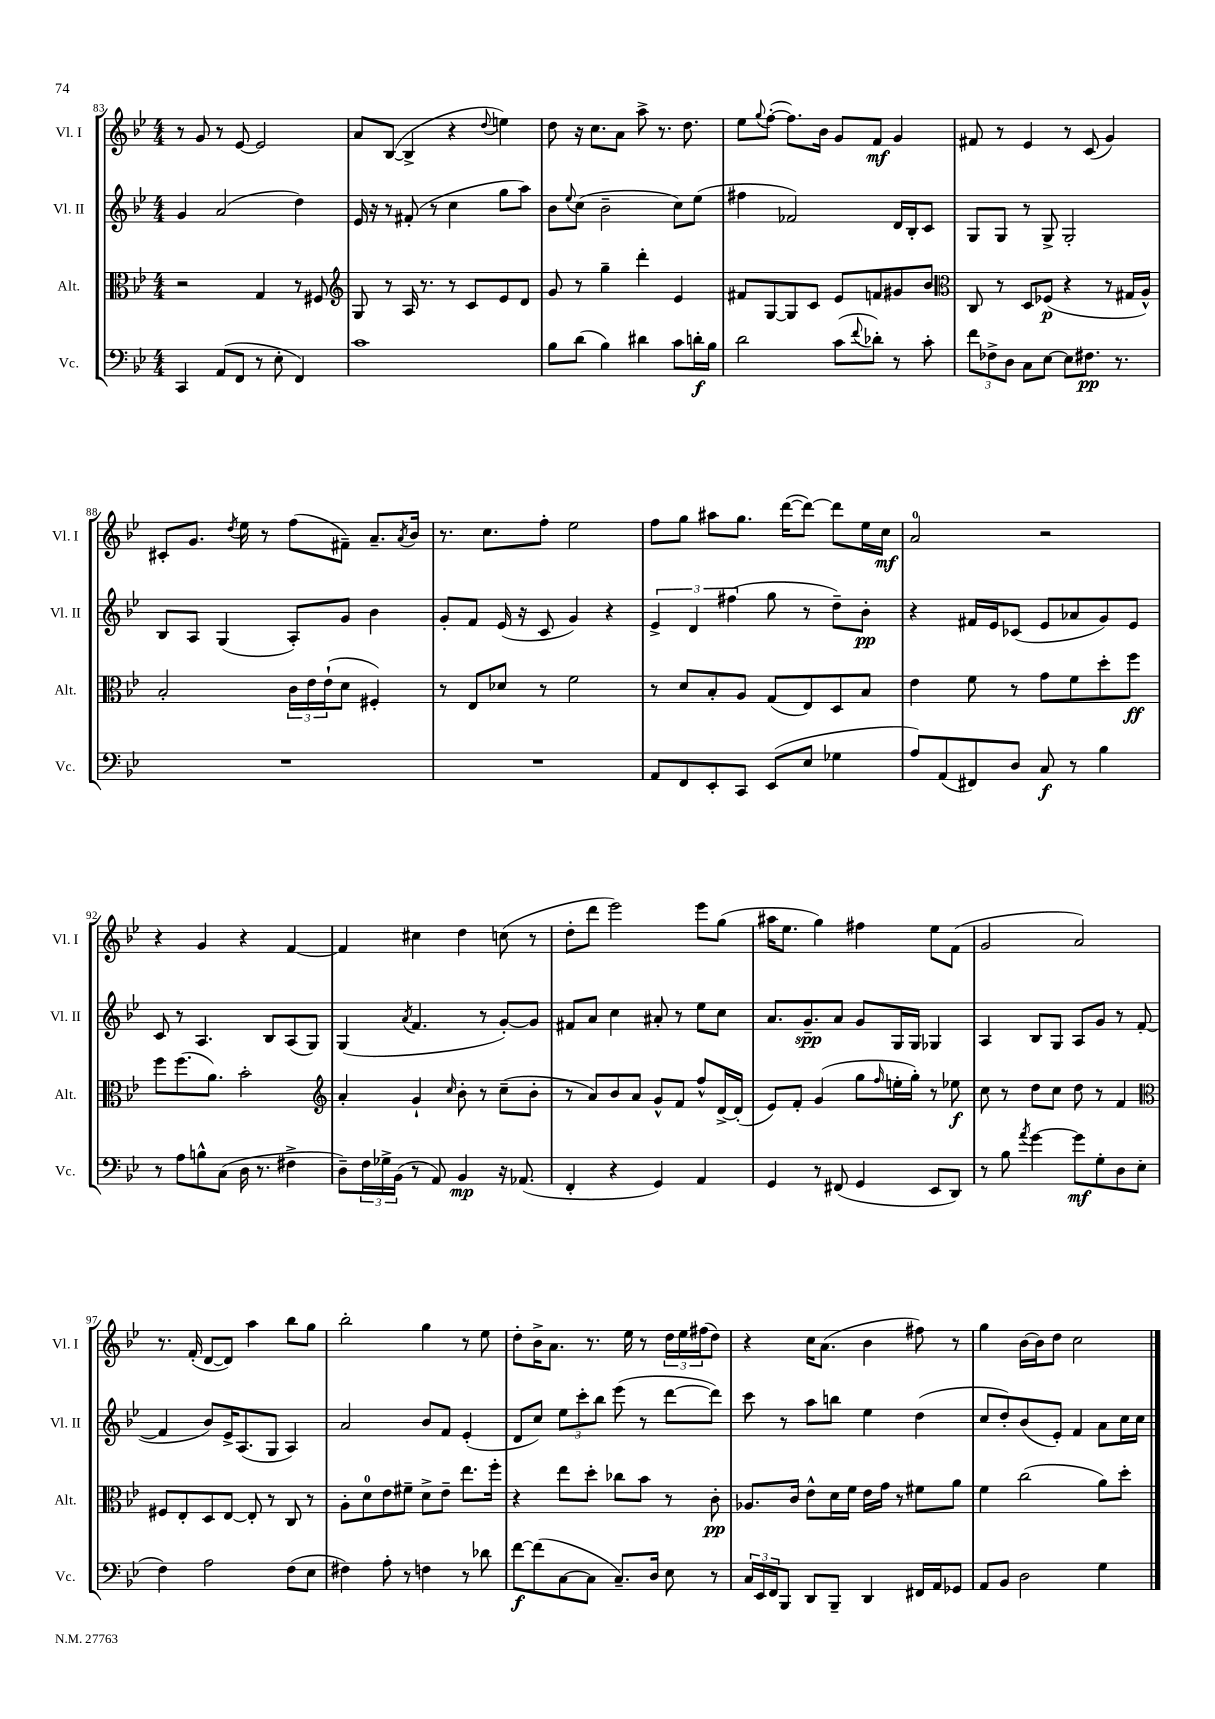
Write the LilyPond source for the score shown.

<<
\new StaffGroup <<
\new Staff = "s0" \with { instrumentName = "Vl. I" shortInstrumentName = "Vl. I" } {
    \clef treble \key bes \major \numericTimeSignature \time 4/4
    r8 g'8 r8 ees'8~ ees'2 |
    a'8 bes8~( bes4-> r4 \appoggiatura { d''8 } e''4) |
    d''8 r16 c''8. a'8 a''8-> r8. d''8. |
    ees''8 \appoggiatura { g''8 } f''8~-.( f''8.) bes'16 g'8 f'8\mf g'4 |
    fis'8 r8 ees'4 r8 c'8( g'4) |
    cis'8-. g'8. \acciaccatura { d''8 } ees''16 r8 f''8( fis'8--) a'8.-- \acciaccatura { a'8 } bes'16 |
    r8. c''8. f''8-. ees''2 |
    f''8 g''8 ais''8 g''8. d'''16~( d'''8~) d'''8 ees''16 c''16\mf |
    a'2-0 r2 |
    r4 g'4 r4 f'4~ |
    f'4 cis''4 d''4 c''8( r8 |
    d''8-. d'''8 ees'''2) ees'''8 g''8( |
    ais''16 ees''8. g''4) fis''4 ees''8 f'8( |
    g'2 a'2) |
    r8. f'16-.( d'8~ d'8) a''4 bes''8 g''8 |
    bes''2-. g''4 r8 ees''8 |
    d''8-. bes'16-> a'8. r8. ees''16 r8 \tuplet 3/2 { d''16 ees''16 fis''16( } d''8) |
    r4 c''16 a'8.( bes'4 fis''8) r8 |
    g''4 bes'16~ bes'16 d''8 c''2 \bar "|." |
}
\new Staff = "s1" \with { instrumentName = "Vl. II" shortInstrumentName = "Vl. II" } {
    \clef treble \key bes \major \numericTimeSignature \time 4/4
    g'4 a'2( d''4) |
    ees'16 r16 r8 fis'8-.( r8 c''4 g''8 a''8) |
    bes'8 \appoggiatura { ees''8 } c''8( bes'2-- c''8) ees''8( |
    fis''4 fes'2) d'16 bes16-. c'8 |
    g8 g8 r8 g8-> g2-. |
    bes8 a8 g4( a8-.) g'8 bes'4 |
    g'8-. f'8 ees'16( r16 c'8 g'4) r4 |
    \tuplet 3/2 { ees'4-> d'4 fis''4( } g''8 r8 d''8--) bes'8-.\pp |
    r4 fis'16 ees'16 ces'8( ees'8 aes'8 g'8) ees'8 |
    c'8 r8 a4. bes8 a8( g8) |
    g4( \acciaccatura { a'8 } f'4. r8 g'8~-.) g'8 |
    fis'8 a'8 c''4 ais'8-. r8 ees''8 c''8 |
    a'8. g'8.--\spp a'8 g'8 g16 g16 ges4 |
    a4 bes8 g8 a8 g'8 r8 f'8~( |
    f'4 bes'8) ees'16-> a8.( g8 a4) |
    a'2 bes'8 f'8 ees'4-.( |
    d'8 c''8) \tuplet 3/2 { ees''8 c'''8-. bes''8 } ees'''8( r8 d'''8~ d'''8) |
    c'''8 r8 a''8 b''8 ees''4 d''4( |
    c''8 d''8-.) bes'8( ees'8-.) f'4 a'8 c''16 c''16 \bar "|." |
}
\new Staff = "s2" \with { instrumentName = "Alt." shortInstrumentName = "Alt." } {
    \clef alto \key bes \major \numericTimeSignature \time 4/4
    r2 g4 r8 fis8 |
    \clef treble g8 r8 a16 r8. r8 c'8 ees'8 d'8 |
    g'8 r8 g''4-- d'''4-. ees'4 |
    fis'8 g8~ g8 c'8 ees'8 f'8 gis'8 bes'8 |
    \clef alto c8 r8 d8 fes8\p( r4 r8 gis16 a16-^) |
    bes2-. \tuplet 3/2 { c'16 ees'16 ees'16-!( } d'8 fis4-.) |
    r8 ees8 des'8 r8 f'2 |
    r8 d'8 bes8-. a8 g8( ees8) d8 bes8 |
    ees'4 f'8 r8 g'8 f'8 d''8-. f''8\ff |
    f''8 f''8.( a'8.) bes'2-. |
    \clef treble a'4-. g'4-! \grace { c''16 } bes'8-. r8 c''8--( bes'8-. |
    r8 a'8) bes'8 a'8 g'8-^ f'8 f''8-^ d'16~-> d'16-.( |
    ees'8) f'8-. g'4( g''8 \grace { f''16 } e''16-. g''16-.) r8 ees''8\f |
    c''8 r8 d''8 c''8 d''8 r8 f'4 |
    \clef alto fis8 ees8-. d8 ees8~ ees8-. r8 c8 r8 |
    a8-. d'8-0 ees'8 fis'8-- d'8-> ees'8-- ees''8. f''16-. |
    r4 ees''8 d''8-. ces''8 bes'8 r8 c'8-.\pp |
    aes8. c'16 ees'8-^ d'16 f'16 ees'16 g'16 r8 fis'8 a'8 |
    f'4 c''2( a'8) d''8-. \bar "|." |
}
\new Staff = "s3" \with { instrumentName = "Vc." shortInstrumentName = "Vc." } {
    \clef bass \key bes \major \numericTimeSignature \time 4/4
    c,4 a,8( f,8 r8 ees8-. f,4) |
    c'1 |
    bes8 d'8( bes4) dis'4 c'8 d'16-.\f bes16 |
    d'2 c'8( \appoggiatura { f'8 } des'8-.) r8 c'8-. |
    \tuplet 3/2 { f'8 fes8-> d8 } c8 ees8~ ees8 fis8.\pp r8. |
    R1 |
    R1 |
    a,8 f,8 ees,8-. c,8 ees,8( ees8 ges4 |
    a8) a,8( fis,8) d8 c8\f r8 bes4 |
    r8 a8 b8-^ c8( d16 r8. fis4-> |
    d8--) \tuplet 3/2 { f16 ges16-> bes,16( } r8 a,8) bes,4\mp r16 aes,8.( |
    f,4-. r4 g,4) a,4 |
    g,4 r8 fis,8( g,4 ees,8 d,8) |
    r8 bes8 \acciaccatura { a'8 } g'4~ g'8\mf g8-. d8 ees8( |
    f4) a2 f8( ees8 |
    fis4) a8-. r8 f4 r8 des'8 |
    f'8~\f f'8( c8~ c8 c8.--) d16 ees8 r8 |
    \tuplet 3/2 { c16 ees,16 f,16 } bes,,8 d,8 bes,,8-- d,4 fis,16 a,16 ges,8 |
    a,8 bes,8 d2 g4 \bar "|." |
}
>>
>>
\layout { \context { \Score currentBarNumber = #83 } }
